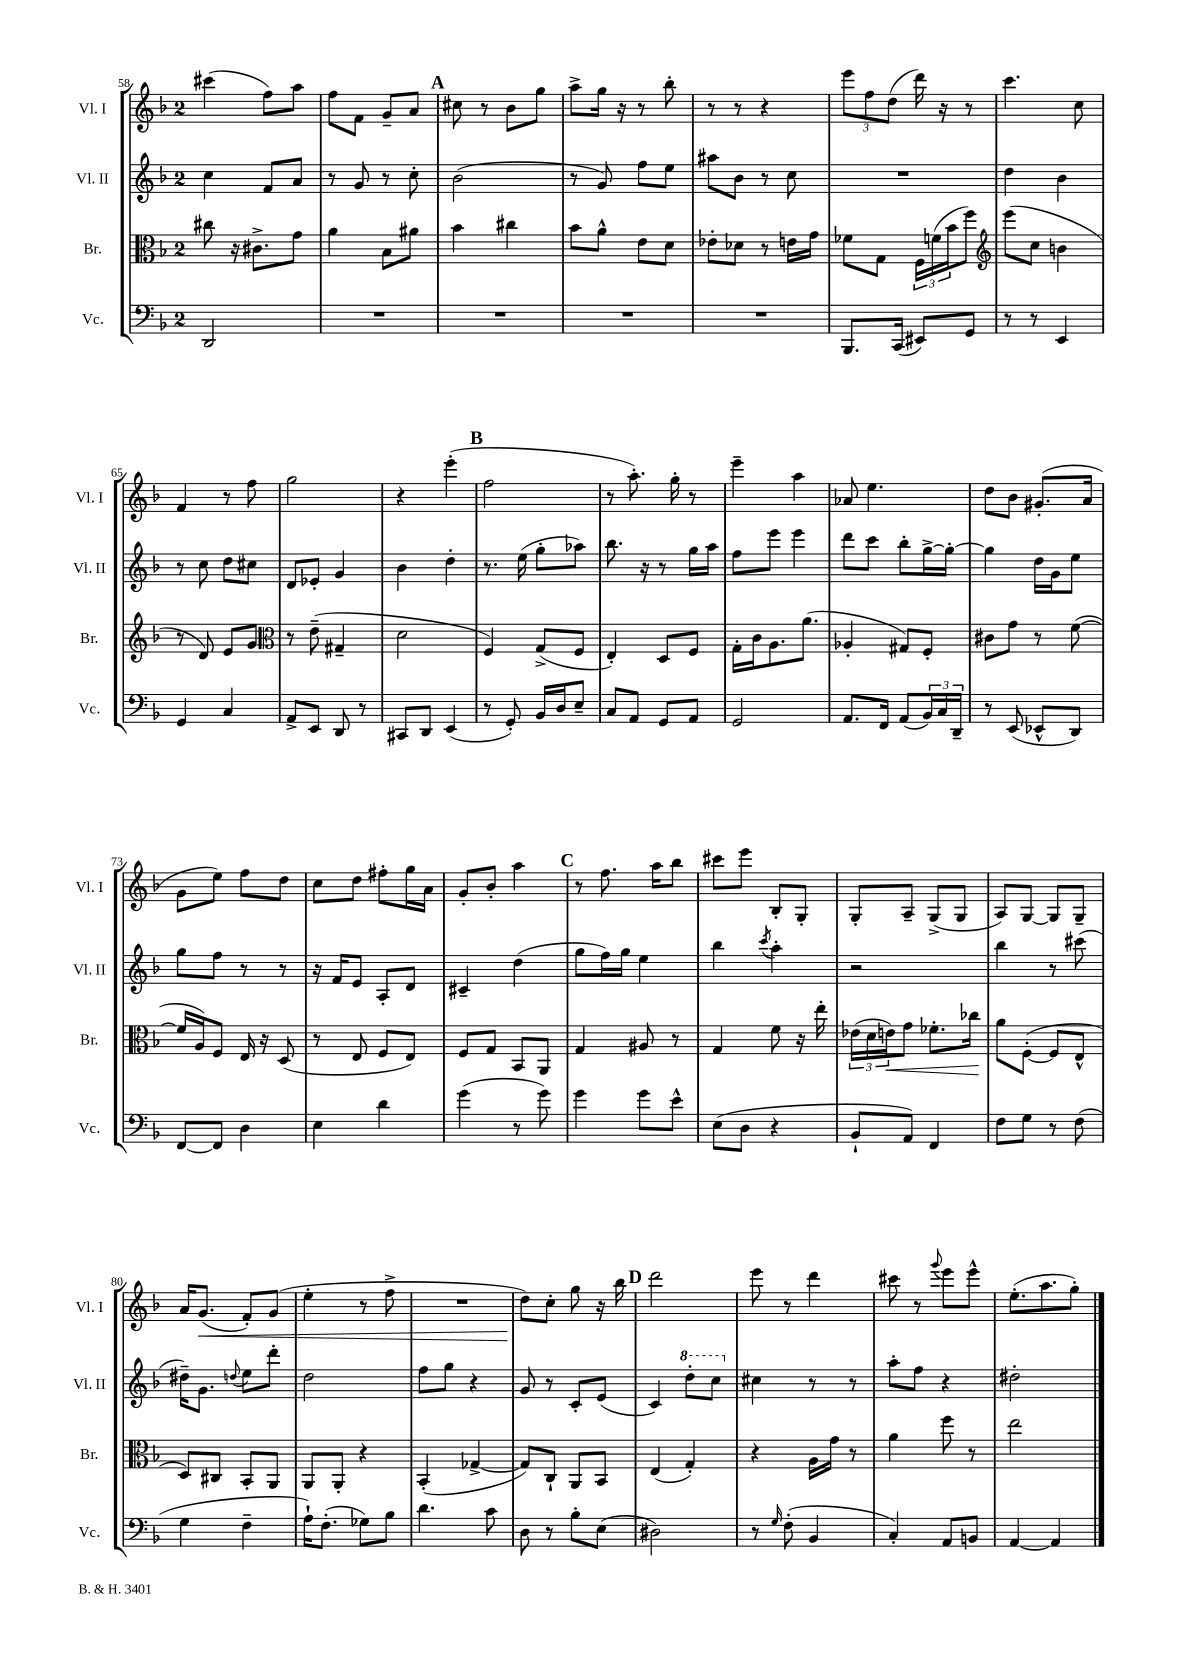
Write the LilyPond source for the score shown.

<<
\new StaffGroup <<
\new Staff = "s0" \with { instrumentName = "Vl. I" shortInstrumentName = "Vl. I" } {
    \clef treble \key f \major \once \override Staff.TimeSignature.style = #'single-digit \time 2/4
    cis'''4( f''8) a''8 |
    f''8 f'8 g'8-- a'8 |
    \mark \markup { \bold "A" } cis''8 r8 bes'8 g''8 |
    a''8-> g''16 r16 r8 bes''8-. |
    r8 r8 r4 |
    \tuplet 3/2 { e'''8 f''8 d''8( } d'''16) r16 r8 |
    c'''4. c''8 |
    f'4 r8 f''8 |
    g''2 |
    r4 e'''4-.( |
    \mark \markup { \bold "B" } f''2 |
    r8 a''8.-.) g''16-. r8 |
    e'''4-- a''4 |
    aes'8 e''4. |
    d''8 bes'8 gis'8.-.( a'16 |
    g'8 e''8) f''8 d''8 |
    c''8 d''8 fis''8-. g''16 a'16 |
    g'8-. bes'8-. a''4 |
    \mark \markup { \bold "C" } r8 f''8. a''16 bes''8 |
    cis'''8 e'''8 bes8-. g8-. |
    g8-. a8-- g8->( g8 |
    a8) g8~ g8 g8-- |
    a'16 g'8.\<( f'8-.) g'8( |
    e''4-. r8 f''8-> |
    R2 |
    d''8\!) c''8-. g''8 r16 bes''16 |
    \mark \markup { \bold "D" } d'''2 |
    e'''8 r8 d'''4 |
    cis'''8 r8 \appoggiatura { g'''8 } e'''8 e'''8-^ |
    e''8.-.( a''8. g''8-.) \bar "|." |
}
\new Staff = "s1" \with { instrumentName = "Vl. II" shortInstrumentName = "Vl. II" } {
    \clef treble \key f \major \once \override Staff.TimeSignature.style = #'single-digit \time 2/4
    c''4 f'8 a'8 |
    r8 g'8 r8 c''8-. |
    \mark \markup { \bold "A" } bes'2( |
    r8 g'8) f''8 e''8 |
    ais''8 bes'8 r8 c''8 |
    R2 |
    d''4 bes'4 |
    r8 c''8 d''8 cis''8 |
    d'8 ees'8-. g'4 |
    bes'4 d''4-. |
    \mark \markup { \bold "B" } r8. e''16( g''8-. aes''8) |
    bes''8. r16 r8 g''16 a''16 |
    f''8 e'''8 e'''4 |
    d'''8 c'''8 bes''8-. g''16~-> g''16~-. |
    g''4 d''16 g'16 e''8 |
    g''8 f''8 r8 r8 |
    r16 f'16 e'8 a8-. d'8 |
    cis'4-- d''4( |
    \mark \markup { \bold "C" } g''8 f''16) g''16 e''4 |
    bes''4 \acciaccatura { c'''8 } a''4-. |
    r2 |
    bes''4 r8 cis'''8( |
    dis''16--) g'8. \appoggiatura { d''8 } e''8 d'''8-. |
    d''2 |
    f''8 g''8 r4 |
    g'8 r8 c'8-. e'8( |
    \mark \markup { \bold "D" } c'4) \ottava #1 d'''8-. c'''8 \ottava #0 |
    cis''4 r8 r8 |
    a''8-. f''8 r4 |
    dis''2-. \bar "|." |
}
\new Staff = "s2" \with { instrumentName = "Br." shortInstrumentName = "Br." } {
    \clef alto \key f \major \once \override Staff.TimeSignature.style = #'single-digit \time 2/4
    cis''8 r16 cis'8.-> g'8 |
    a'4 bes8 ais'8 |
    \mark \markup { \bold "A" } bes'4 cis''4 |
    bes'8 a'8-^ e'8 d'8 |
    ees'8-. des'8 r8 e'16 g'16 |
    fes'8 g8 \tuplet 3/2 { f16 f'16( bes'16 } f''8) |
    \clef treble e'''8( c''8 b'4 |
    r8 d'8) e'8 g'8 |
    \clef alto r8 e'8--( gis4-- |
    d'2 |
    \mark \markup { \bold "B" } f4) g8->( f8 |
    e4-.) d8 f8 |
    g16-. c'16 a8. a'8.( |
    aes4-. gis8) f8-. |
    cis'8 g'8 r8 f'8~( |
    f'16 a16) f8 e16 r16 d8( |
    r8 e8 f8 e8) |
    f8 g8 bes,8 a,8 |
    \mark \markup { \bold "C" } g4 ais8 r8 |
    g4 f'8 r16 e''16-. |
    \tuplet 3/2 { ees'16( d'16 e'16\<) } g'8 fes'8.-. ces''16\! |
    a'8 f8~-.( f8 e8-^ |
    d8) cis8 bes,8-. a,8 |
    a,8 a,8-. r4 |
    bes,4-.( ges4~-> |
    ges8) c8-! a,8 bes,8 |
    \mark \markup { \bold "D" } e4( g4-.) |
    r4 a16 g'16 r8 |
    a'4 f''8 r8 |
    e''2 \bar "|." |
}
\new Staff = "s3" \with { instrumentName = "Vc." shortInstrumentName = "Vc." } {
    \clef bass \key f \major \once \override Staff.TimeSignature.style = #'single-digit \time 2/4
    d,2 |
    R2 |
    \mark \markup { \bold "A" } R2 |
    R2 |
    R2 |
    bes,,8. c,16( eis,8) g,8 |
    r8 r8 e,4 |
    g,4 c4 |
    a,8-> e,8 d,8 r8 |
    cis,8 d,8 e,4( |
    \mark \markup { \bold "B" } r8 g,8-.) bes,16 d16 e8-- |
    c8 a,8 g,8 a,8 |
    g,2 |
    a,8. f,16 a,8( \tuplet 3/2 { bes,16) c16 d,16-- } |
    r8 e,8( ees,8-^ d,8) |
    f,8~ f,8 d4 |
    e4 d'4 |
    g'4( r8 g'8) |
    \mark \markup { \bold "C" } g'4 g'8 e'8-^ |
    e8( d8 r4 |
    bes,8-! a,8) f,4 |
    f8 g8 r8 f8( |
    g4 f4-- |
    a16-!) f8.-.( ges8) bes8 |
    d'4. c'8 |
    d8 r8 bes8-. e8( |
    \mark \markup { \bold "D" } dis2) |
    r8 \grace { g16 } f8-.( bes,4 |
    c4-.) a,8 b,8 |
    a,4~ a,4 \bar "|." |
}
>>
>>
\layout { \context { \Score currentBarNumber = #58 } }
